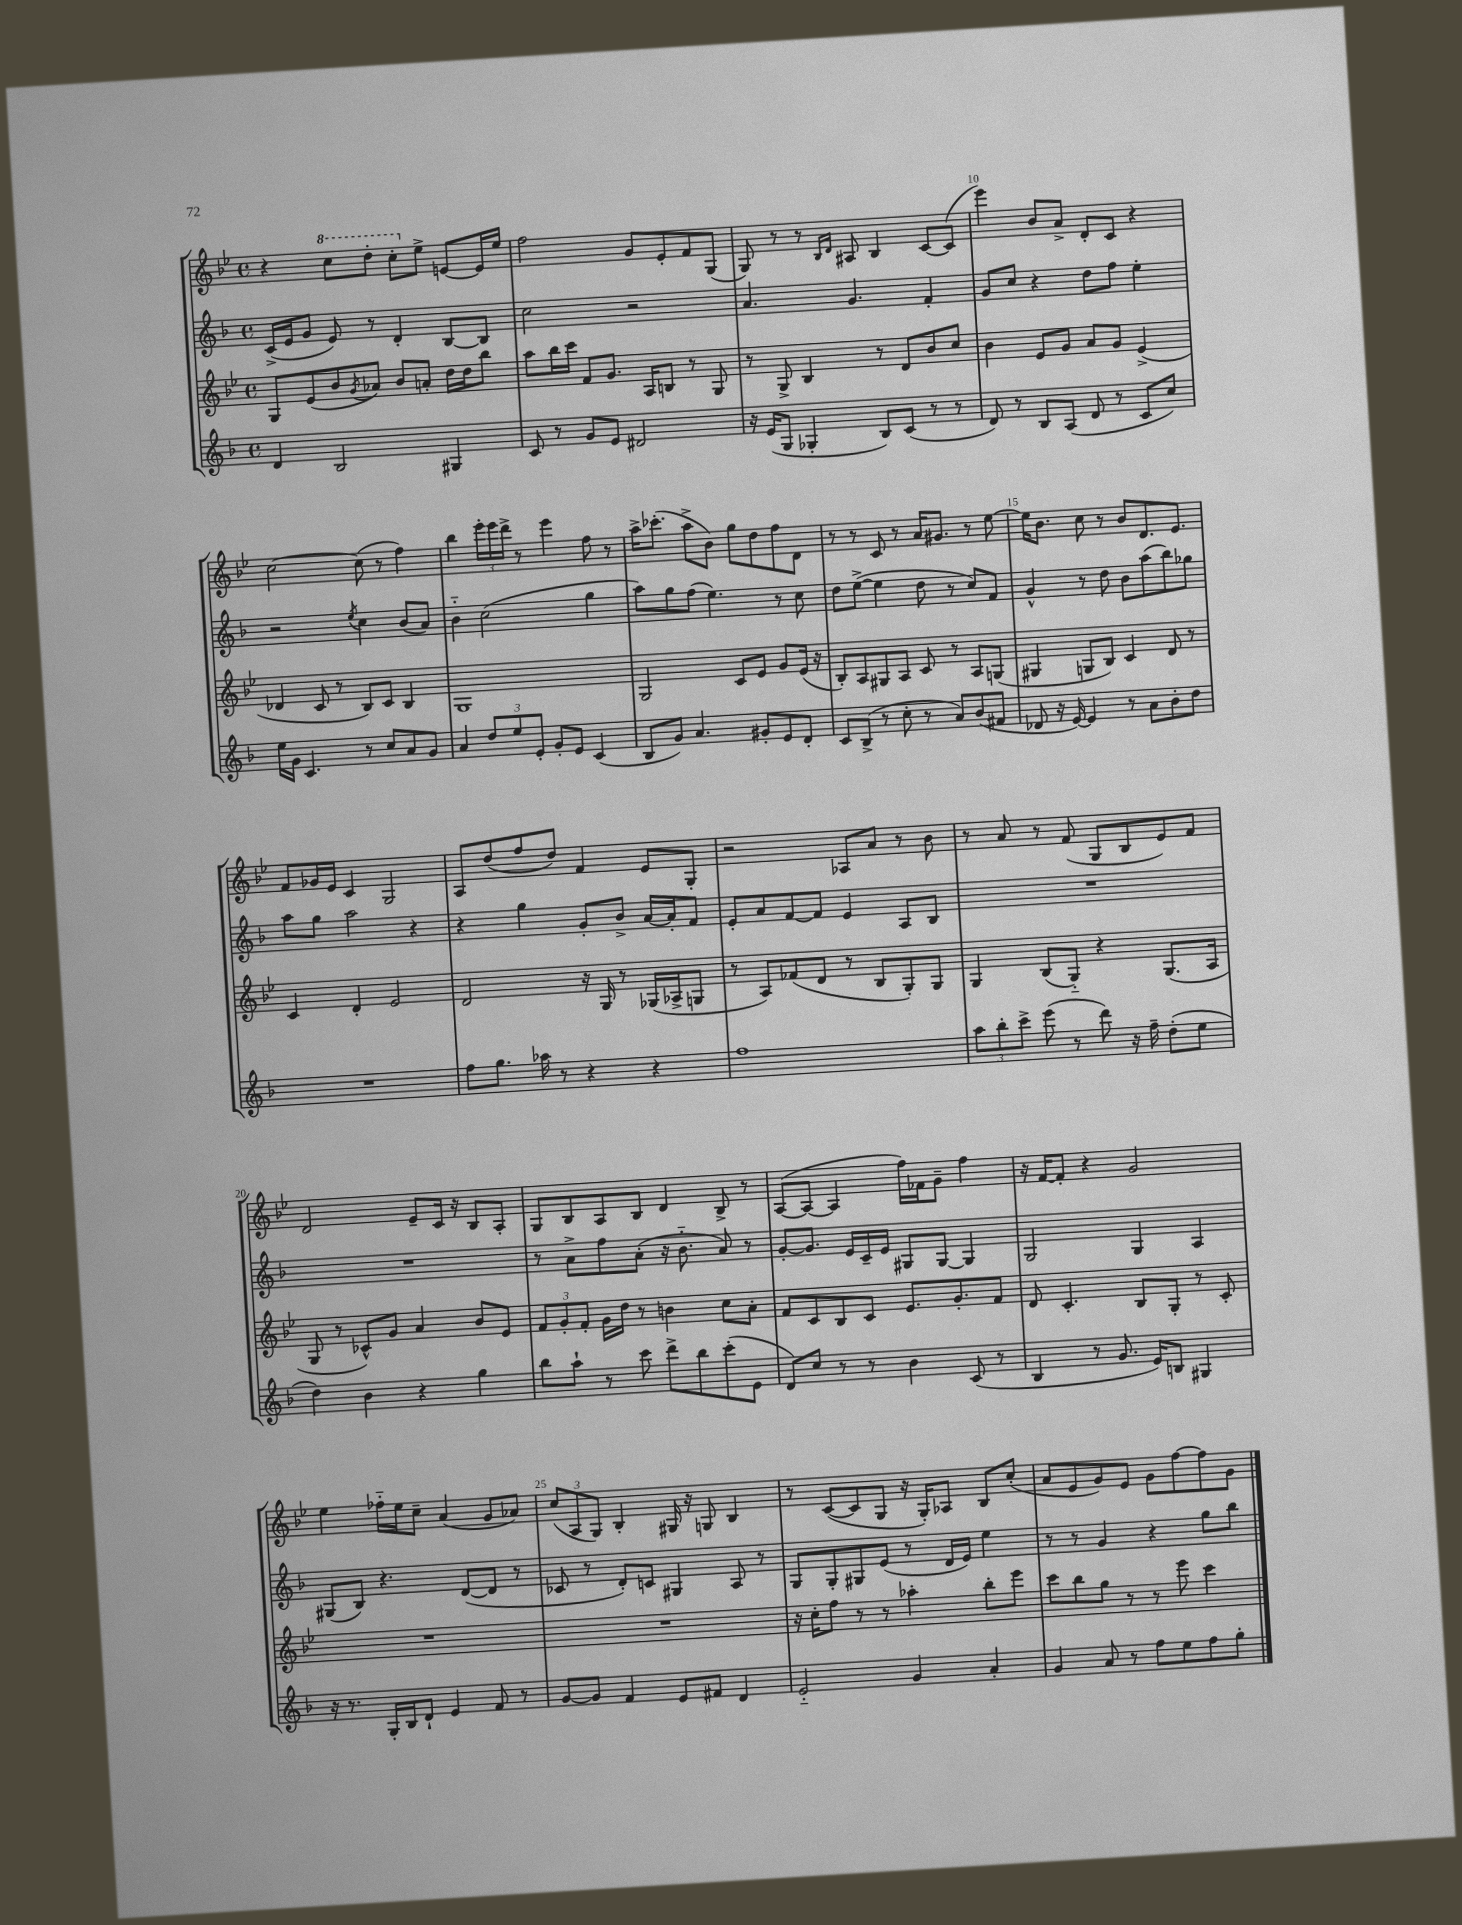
<<
\new StaffGroup <<
\new Staff = "s0" {
    \clef treble \key bes \major \defaultTimeSignature \time 4/4
    r4 \ottava #1 c'''8 d'''8-. c'''8-. \ottava #0 ees''8-> e'8~ e'16 ees''16 |
    f''2 g'8 ees'8-. f'8 g8( |
    g8) r8 r8 \grace { bes16 d'16 } ais8 bes4 c'8~ c'8( |
    ees'''4) bes'8 a'8-> d'8-. c'8 r4 |
    c''2~ c''8( r8 f''4) |
    bes''4 \tuplet 3/2 { ees'''16-. ees'''16 d'''16-> } r8 ees'''4 f''8 r8 |
    a''16-> ces'''8.-.( a''8-> bes'8) g''8 d''8 f''8 d'8 |
    r8 r8 c'8 r8 a'16 gis'8. r8 ees''8~ |
    ees''16 bes'8. c''8 r8 bes'8 d'8. ees'8. |
    f'8 ges'16 ees'16 c'4 g2 |
    a8 d''8( f''8 d''8) f'4 ees'8 g8-. |
    r2 aes8 a'8 r8 bes'8 |
    r8 a'8 r8 f'8( g8 bes8 ees'8) f'8 |
    d'2 ees'8-- c'16 r16 bes8 a8-. |
    g8 bes8 a8 bes8 d'4 bes8-> r8 |
    a8~( a8~ a4 f''16) fes'16 g'8-- f''4 |
    r16 f'16~ f'8-. r4 g'2 |
    ees''4 fes''16-_ ees''16 c''8-- a'4( g'8 aes'8) |
    \tuplet 3/2 { c''8( a8 g8) } bes4-. gis16 r16 g8 bes4 |
    r8 c'8~( c'8 g8 r16 g16-.) aes8 bes8 c''8-.( |
    a'8 ees'8 g'8) ees'8 g'8 f''8~ f''8 g'8 \bar "|." |
}
\new Staff = "s1" {
    \clef treble \key f \major \defaultTimeSignature \time 4/4
    c'16->( e'16 g'8 e'8) r8 d'4-. bes8~ bes8 |
    c''2 r2 |
    a'4. g'4. f'4-. |
    g'8 c''8 r4 d''8 f''8 e''4-. |
    r2 \acciaccatura { e''8 } c''4 bes'8( a'8) |
    bes'4-_ c''2( g''4 |
    a''8) g''8 f''8( e''4.) r8 c''8 |
    d''8 e''8~->( e''4 d''8 r8 c''8) f'8 |
    g'4-^ r8 d''8 bes'8 a''8( bes''8) ges''8 |
    a''8 g''8 a''2 r4 |
    r4 g''4 g'8-. bes'8-> a'16~ a'16-. f'8 |
    e'8-. a'8 f'8~ f'8 e'4 a8 bes8 |
    R1 |
    R1 |
    r8 a'8-> f''8 a'8-.( r16 bes'8.-_ a'8) r8 |
    g'8~-. g'8. e'16 c'16-- e'16 gis8 gis8~ gis4 |
    g2 g4 a4 |
    gis8( bes8) r4. d'8~( d'8 r8 |
    ces'8 r8 d'8-.) c'8 gis4 a8 r8 |
    g8 g8-. gis8 e'8( r8 d'16 e'16) e''4 |
    r8 r8 g'4 r4 g''8 bes''8 \bar "|." |
}
\new Staff = "s2" {
    \clef treble \key bes \major \defaultTimeSignature \time 4/4
    g8 ees'8( bes'8 \acciaccatura { g'8 } aes'8) bes'8 a'8-. d''16 d''16 bes''8 |
    a''8 bes''16 c'''16 f'8 g'8. a16 b8 r8 g8 |
    r8 g8-> bes4 r8 d'8 bes'8 c''8 |
    bes'4 ees'8 g'8 a'8 g'8 ees'4->( |
    des'4 c'8 r8 bes8) c'8 bes4 |
    g1 |
    g2 c'8 ees'8 g'8 ees'16( r16 |
    bes8-.) a8 gis8 a8 c'8 r8 a8 g8( |
    gis4 g8 bes8) c'4 d'8 r8 |
    c'4 d'4-. ees'2 |
    d'2 r16 g16 r8 ges16( aes16-> g8 |
    r8 a8) fes'8( d'8 r8 bes8 g8-.) g8 |
    g4 bes8( g8-_) r4 g8.( a16 |
    g8 r8 ces'8-^) g'8 a'4 bes'8 ees'8 |
    \tuplet 3/2 { f'8 g'8-. f'8-. } g'16 d''16 r8 b'4 c''8 a'8-. |
    f'8 c'8 bes8 c'8 ees'8. g'8.-. f'8 |
    d'8 c'4.-. bes8 g8-. r8 c'8-. |
    R1 |
    R1 |
    r16 c''16-. f''8 r8 r8 aes''4-. bes''8-. ees'''8 |
    c'''8 bes''8 g''8 r8 r8 ees'''8 c'''4 \bar "|." |
}
\new Staff = "s3" {
    \clef treble \key f \major \defaultTimeSignature \time 4/4
    d'4 bes2 gis4 |
    c'8 r8 g'8 e'8 dis'2 |
    r16 e'16( g8 ges4-. bes8) c'8( r8 r8 |
    d'8) r8 bes8 a8( d'8 r8 c'8 c''8) |
    e''16 g'16 c'4. r8 c''8 a'8 g'8 |
    a'4 \tuplet 3/2 { d''8 e''8 e'8-. } g'8-. e'8 c'4( |
    bes8 g'8) a'4. gis'8-. e'8 d'8-. |
    c'8 bes8->( r8 c''8-. r8 a'8) bes'8( fis'8 |
    des'8 r16 e'16~) e'4 r8 a'8 bes'8-. d''8 |
    R1 |
    f''8 g''8. aes''16 r8 r4 r4 |
    f''1 |
    \tuplet 3/2 { a''8 bes''8-. c'''8-> } e'''8( r8 d'''8) r16 f''16-- d''8-.( e''8 |
    d''4) bes'4 r4 g''4 |
    bes''8 a''8-! r8 c'''8 d'''8-> bes''8 c'''8-.( e'8 |
    d'8) c''8 r8 r8 bes'4 c'8( r8 |
    bes4 r8 g'8. e'16) b8 gis4 |
    r16 r8. g16-. bes16 d'8-! e'4 f'8 r8 |
    g'8~ g'8 f'4 e'8 fis'8 d'4 |
    e'2-_ g'4 a'4-. |
    g'4 a'8 r8 f''8 e''8 f''8 g''8-. \bar "|." |
}
>>
>>
\layout { \context { \Score currentBarNumber = #7 \override BarNumber.break-visibility = ##(#f #t #t) barNumberVisibility = #(every-nth-bar-number-visible 5) } }
